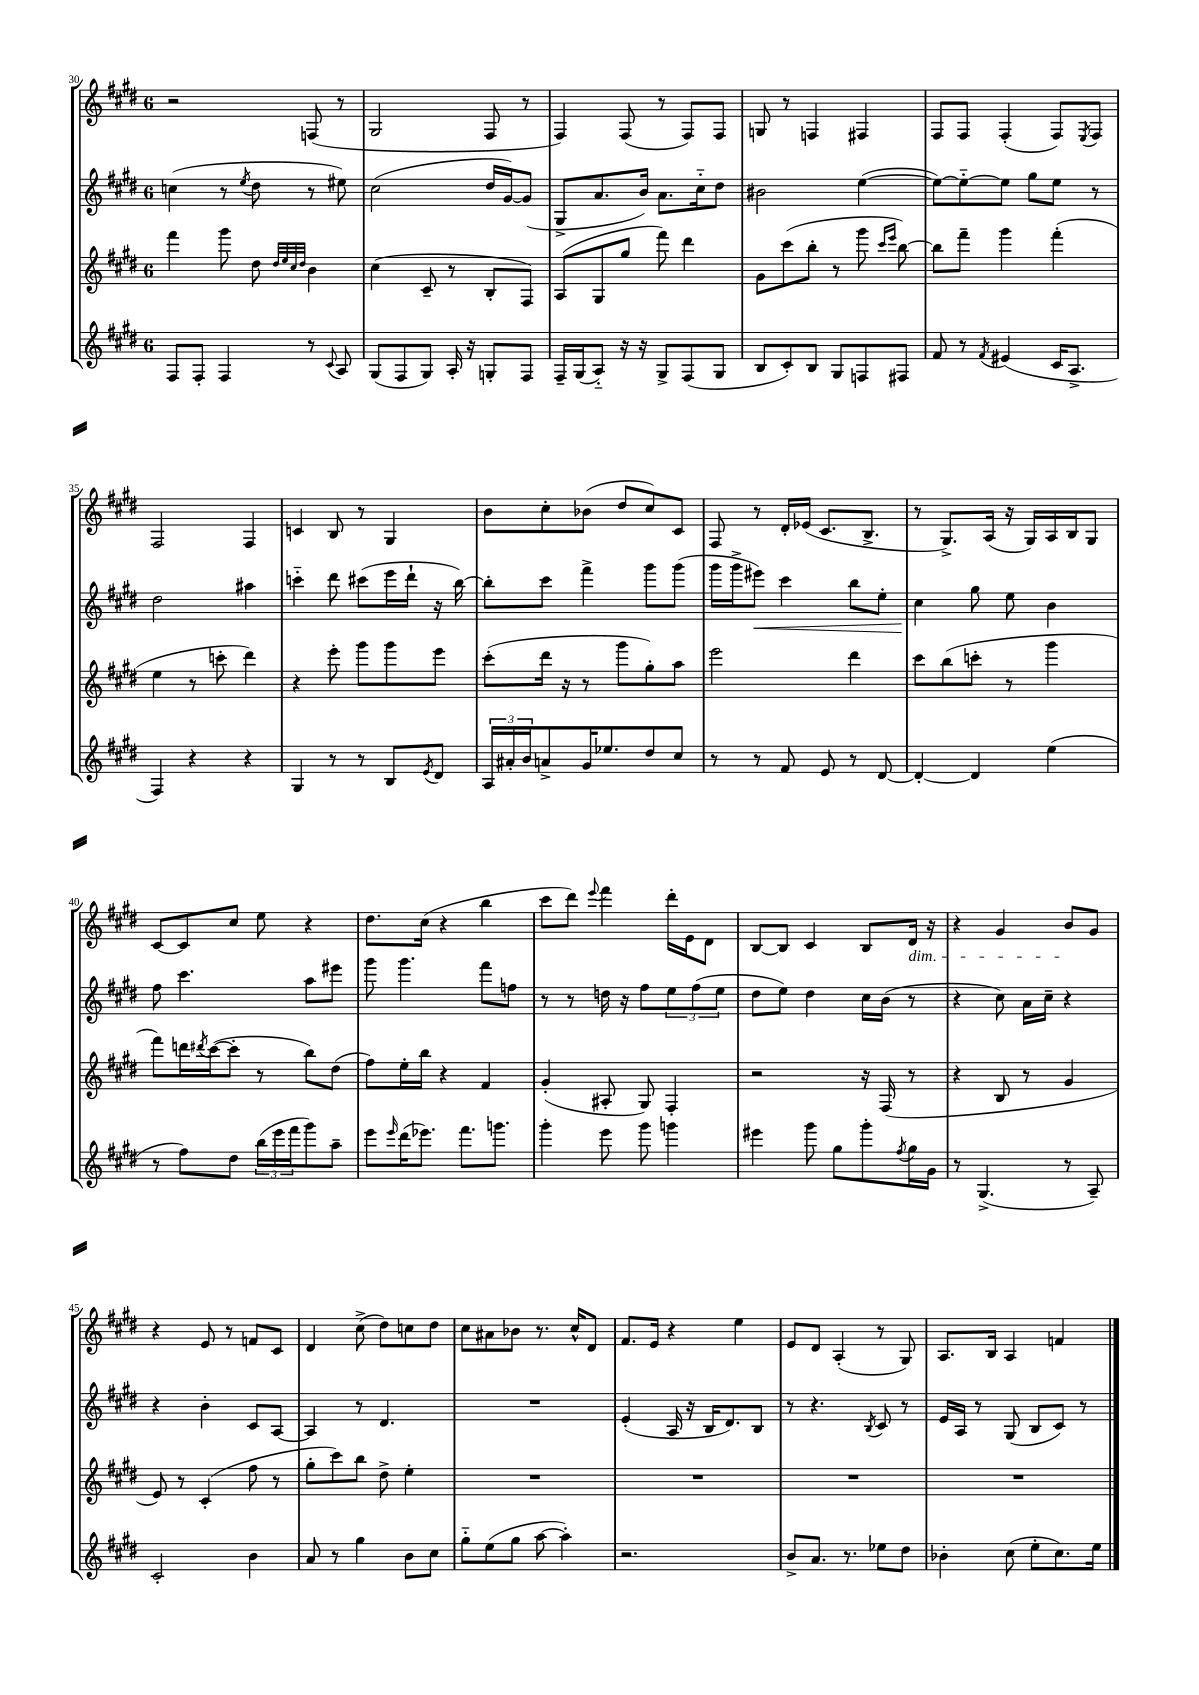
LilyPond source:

<<
\new StaffGroup <<
\new Staff = "s0" {
    \clef treble \key e \major \once \override Staff.TimeSignature.style = #'single-digit \time 6/8
    r2 f8( r8 |
    gis2 fis8 r8 |
    fis4) fis8( r8 fis8) fis8 |
    g8 r8 f4 fis4 |
    fis8 fis8 fis4-.( fis8) \acciaccatura { e8 } fis8 |
    fis2 fis4 |
    c'4 b8 r8 gis4 |
    b'8 cis''8-. bes'8( dis''8 cis''8) cis'8 |
    fis8 r8 dis'16-. ees'16( cis'8. b8.-> |
    r8 gis8.->) a16( r16 gis16) a16 b16 gis8 |
    cis'8~ cis'8 cis''8 e''8 r4 |
    dis''8. cis''16( r4 b''4 |
    cis'''8 dis'''8) \appoggiatura { e'''8 } fis'''4 dis'''16-. e'16 dis'8 |
    b8~ b8 cis'4 b8 dis'16\dim r16 |
    r4 gis'4 b'8\! gis'8 |
    r4 e'8 r8 f'8 cis'8 |
    dis'4 cis''8->( dis''8) c''8 dis''8 |
    cis''8 ais'8 bes'8 r8. cis''16-^ dis'8 |
    fis'8. e'16 r4 e''4 |
    e'8 dis'8 a4-.( r8 gis8) |
    a8. b16 a4 f'4 \bar "|." |
}
\new Staff = "s1" {
    \clef treble \key e \major \once \override Staff.TimeSignature.style = #'single-digit \time 6/8
    c''4( r8 \acciaccatura { e''8 } dis''8 r8 eis''8) |
    cis''2( dis''16 gis'16~) gis'8( |
    gis8-> a'8. b'16) a'8. cis''16-_ dis''8 |
    bis'2 e''4~( |
    e''8~) e''8~-_ e''8 gis''8 e''8 r8 |
    dis''2 ais''4 |
    c'''4-_ dis'''8 cis'''8( e'''16 dis'''16-! r16 b''16~) |
    b''8-. cis'''8 fis'''4-> gis'''8 gis'''8( |
    gis'''16 gis'''16-> eis'''8\<) cis'''4 b''8 e''8-. |
    cis''4\! gis''8 e''8 b'4 |
    fis''8 cis'''4. a''8 eis'''8 |
    gis'''8 gis'''4. fis'''8 f''8 |
    r8 r8 d''16 r16 fis''8 \tuplet 3/2 { e''8 fis''8( e''8 } |
    dis''8 e''8) dis''4 cis''16 b'16( r8 |
    r4 cis''8) a'16 cis''16-- r4 |
    r4 b'4-. cis'8 a8~ |
    a4 r8 dis'4. |
    R2. |
    e'4-.( a16 r16 b16 dis'8.) b8 |
    r8 r4. \acciaccatura { b8 } cis'8 r8 |
    e'16 a16 r8 gis8( b8 cis'8) r8 \bar "|." |
}
\new Staff = "s2" {
    \clef treble \key e \major \once \override Staff.TimeSignature.style = #'single-digit \time 6/8
    fis'''4 gis'''8 dis''8 \grace { dis''32 e''32 cis''32 dis''32 } b'4 |
    cis''4( cis'8-- r8 b8-. fis8) |
    a8( gis8 gis''8 fis'''8) dis'''4 |
    gis'8 cis'''8( b''8-. r8 gis'''8 \grace { cis'''16 e'''16 } b''8~) |
    b''8 fis'''8-- gis'''4 fis'''4-.( |
    e''4 r8 c'''8-. dis'''4) |
    r4 e'''8-. gis'''8 gis'''8 e'''8 |
    cis'''8-.( dis'''16 r16 r8 gis'''8 gis''8-.) a''8 |
    e'''2 dis'''4 |
    cis'''8 b''8( c'''8-. r8 gis'''4 |
    fis'''8) d'''16 \acciaccatura { dis'''8 } cis'''16~( cis'''8-. r8 b''8) dis''8( |
    fis''8) e''16-. b''16 r4 fis'4 |
    gis'4-.( ais8-. gis8) fis4-. |
    r2 r16 fis16( r8 |
    r4 b8 r8 gis'4 |
    e'8) r8 cis'4-.( fis''8 r8 |
    gis''8-. cis'''8) b''8 dis''8-> e''4-. |
    R2. |
    R2. |
    R2. |
    R2. \bar "|." |
}
\new Staff = "s3" {
    \clef treble \key e \major \once \override Staff.TimeSignature.style = #'single-digit \time 6/8
    fis8 fis8-. fis4 r8 \appoggiatura { cis'8 } a8 |
    gis8( fis8 gis8) a16-. r16 g8-. fis8 |
    fis16-- gis16( a8-_) r16 r16 gis8-> fis8( gis8 |
    b8 cis'8-.) b8 gis8 f8 fis8 |
    fis'8 r8 \acciaccatura { fis'8 } eis'4( cis'16 a8.-> |
    fis4) r4 r4 |
    gis4 r8 r8 b8 \acciaccatura { e'8 } dis'8 |
    \tuplet 3/2 { a16 ais'16-. b'16 } a'8-> gis'16 ees''8. dis''8 cis''8 |
    r8 r8 fis'8 e'8 r8 dis'8~ |
    dis'4~-. dis'4 e''4( |
    r8 fis''8) dis''8 \tuplet 3/2 { b''16( e'''16 fis'''16 } gis'''8) a''8-- |
    e'''8 \grace { e'''16 } dis'''16( ees'''8.) fis'''8. g'''8. |
    gis'''4-. e'''8 gis'''8 g'''4 |
    eis'''4 gis'''8 gis''8 gis'''8-. \acciaccatura { fis''8 } gis''16 gis'16 |
    r8 gis4.->( r8 a8--) |
    cis'2-. b'4 |
    a'8 r8 gis''4 b'8 cis''8 |
    gis''8-_ e''8( gis''8 a''8~ a''4-.) |
    r2. |
    b'8-> a'8. r8. ees''8 dis''8 |
    bes'4-. cis''8( e''8-. cis''8.) e''16 \bar "|." |
}
>>
>>
\layout { \context { \Score currentBarNumber = #30 } }
